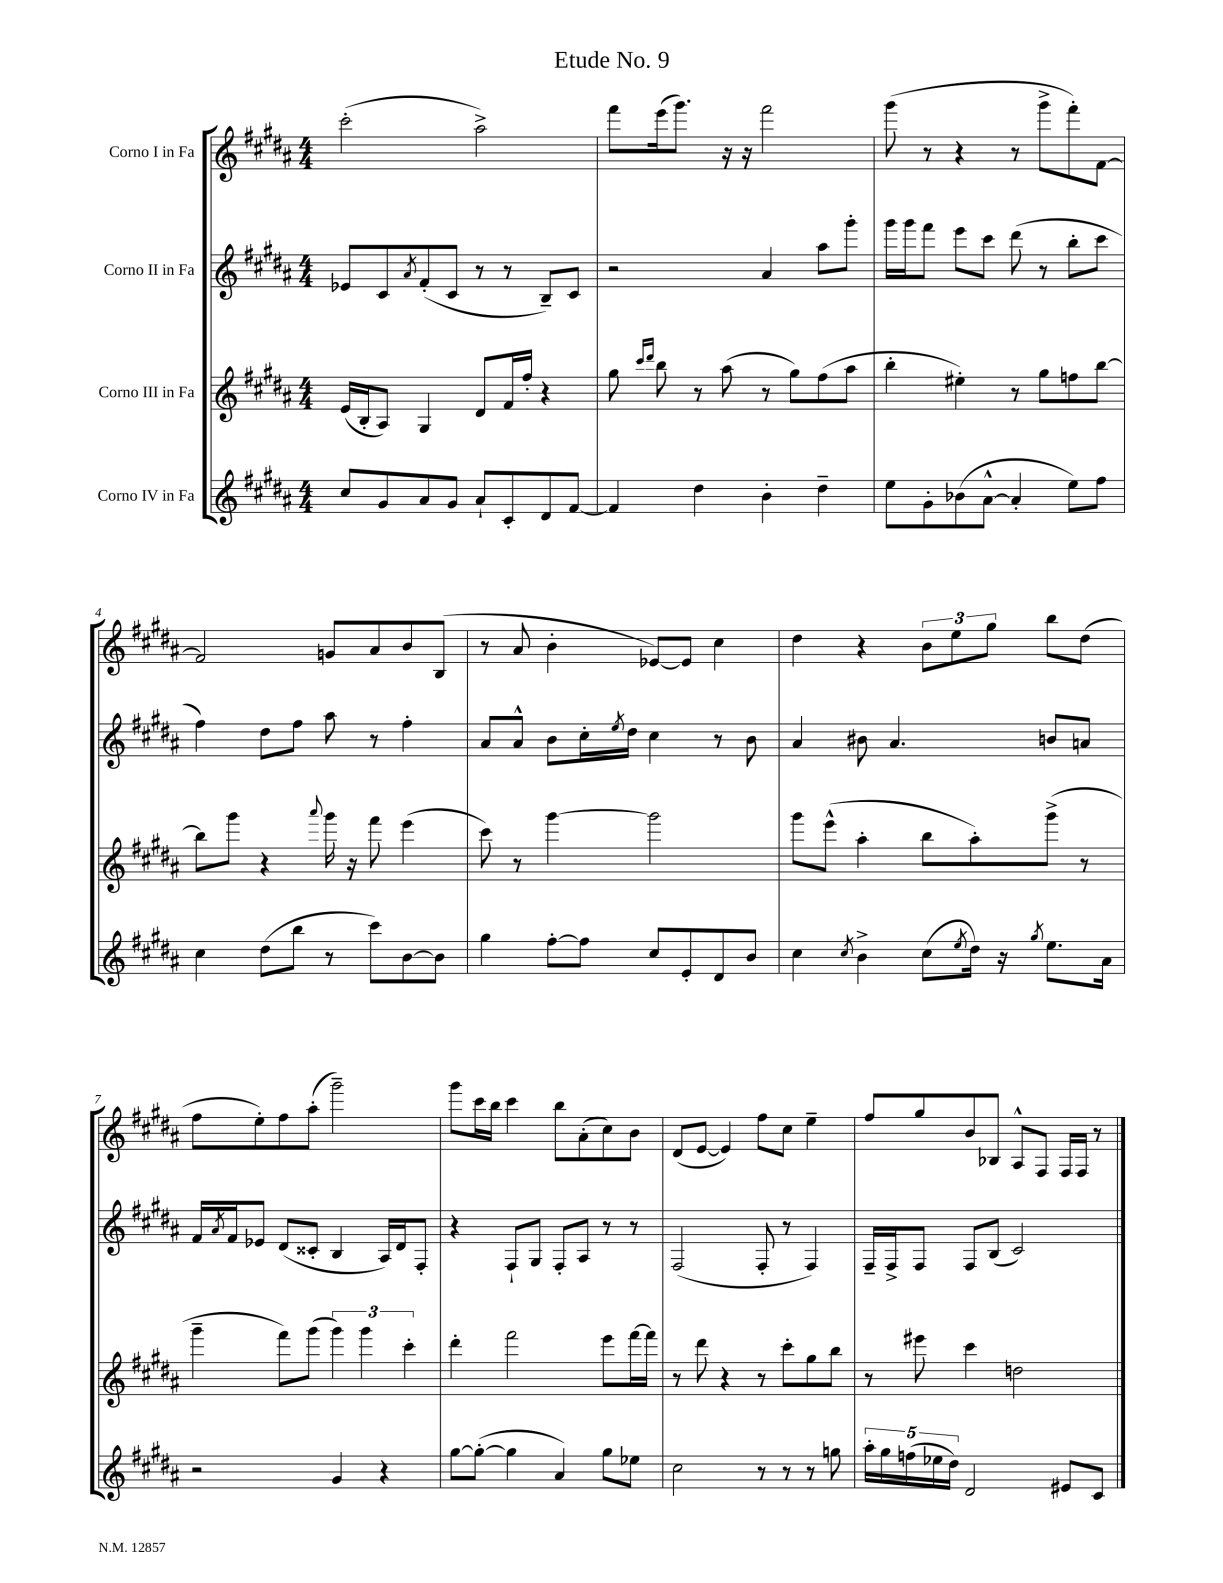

**kern	**kern	**kern	**kern
*part4	*part3	*part2	*part1
*staff4	*staff3	*staff2	*staff1
*I"Corno IV in Fa	*I"Corno III in Fa	*I"Corno II in Fa	*I"Corno I in Fa
*clefG2	*clefG2	*clefG2	*clefG2
*k[f#c#g#d#a#]	*k[f#c#g#d#a#]	*k[f#c#g#d#a#]	*k[f#c#g#d#a#]
*M4/4	*M4/4	*M4/4	*M4/4
=1	=1	=1	=1
8cc#/L	(16e/LL	8e-X/L	(2ccc#'\
.	16B'/J	.	.
8g#/	8A#/J)	8c#/	.
.	.	8qa#/	.
8a#/	4G#/	(8f#'/	.
8g#/J	.	8c#/J	.
8a#`/L	8d#/L	8r	2aa#^\)
8c#'/	16f#/L	8r	.
.	16ff#'/JJ	.	.
8d#/	4r	8B~/L)	.
[8f#/J	.	8c#/J	.
=2	=2	=2	=2
4f#/]	8gg#\	2r	8fff#\L
.	16qqccc#/LL	.	.
.	16qqddd#/JJ	.	.
.	8bb\	.	(16eee\k
.	.	.	8.ggg#\J)
4dd#\	8r	.	.
.	(8aa#\	.	16r
.	.	.	16r
4b'\	8r	4a#/	2fff#\
.	8gg#\L)	.	.
4dd#~\	(8ff#\	8aa#\L	.
.	8aa#\J	8ggg#'\J	.
=3	=3	=3	=3
8ee\L	4bb'\	16ggg#\LL	(8ggg#\
.	.	16ggg#\J	.
8g#'\	.	8fff#\J	8r
(8b-X\	4ee#X'\)	8eee\L	4r
[8a#^^\J	.	8ccc#\J	.
4a#'/]	8r	(8ddd#\	8r
.	8gg#\L	8r	8ggg#^\L
8ee\L)	8ffn\	8bb'\L	8fff#'\)
8ff#\J	[8bb\J	8ccc#\J	[8f#\J
!!LO:LB:g=z
=4	=4	=4	=4
4cc#\	8bb\L]	4ff#\)	2f#/]
.	8ggg#\J	.	.
(8dd#\L	4r	8dd#\L	.
8bb\J	.	8ff#\J	.
.	8qqaaa#/	.	.
8r	16ggg#\	8aa#\	8gn/L
.	16r	.	.
8ccc#\L)	8fff#\	8r	8a#/
[8b\	(4eee\	4ff#'\	8b/
8b\J]	.	.	(8B/J
=5	=5	=5	=5
4gg#\	8ccc#\)	8a#/L	8r
.	8r	8a#^^/J	8a#/
[8ff#'\L	[4ggg#\	8b\L	4b'\
8ff#\J]	.	16cc#'\L	.
.	.	8qee/	.
.	.	16dd#\JJ	.
8cc#/L	2ggg#\]	4cc#\	[8e-X/L)
8e'/	.	.	8e-/J]
8d#/	.	8r	4cc#\
8b/J	.	8b\	.
=6	=6	=6	=6
4cc#\	8ggg#\L	4a#/	4dd#\
.	(8eee^^\J	.	.
8qcc#/	.	.	.
4b^\	4aa#'\	8b#X\	4r
.	.	4.a#/	.
(8cc#\L	8bb\L	.	12b\L
.	.	.	12ee\
8qee/	.	.	.
16dd#\Jk)	8aa#'\)	.	.
.	.	.	12gg#\J
16r	.	.	.
8qgg#/	.	.	.
8.ee\L	(8ggg#^\J	8bn/L	8bb\L
.	8r	8an/J	(8dd#\J
16a#\Jk	.	.	.
!!LO:LB:g=z
=7	=7	=7	=7
2r	4ggg#~\	16f#/LL	8ff#\L
.	.	8qa#/	.
.	.	16f#/J	.
.	.	8e-X/J	8ee'\)
.	8fff#\L)	(8d#/L	8ff#\
.	(8ggg#\J	8c##X'/J	(8aa#'\J
4g#/	6ggg#\)	4B/	2ggg#~\)
.	6ggg#\	.	.
4r	.	16A#/LL)	.
.	.	16d#/J	.
.	6ccc#'\	.	.
.	.	8F#'/J	.
=8	=8	=8	=8
[8gg#\L	4ddd#'\	4r	8ggg#\L
(8gg#'\J_	.	.	16ccc#\L
.	.	.	16bb\JJ
4gg#\]	2fff#\	8F#`/L	4ccc#\
.	.	8G#/J	.
4a#/)	.	8F#'/L	8bb\L
.	.	8A#/J	(8a#'\
8gg#\L	8eee\L	8r	8cc#\)
8ee-X\J	[16fff#\L	8r	8b\J
.	16fff#\JJ]	.	.
=9	=9	=9	=9
2cc#\	8r	(2F#/	(8d#/L
.	8ddd#\	.	[8e/J
.	4r	.	4e/])
8r	8r	8F#'/	8ff#\L
8r	8ccc#'\L	8r	8cc#\J
8r	8gg#\	4F#/)	4ee~\
8ggn\	8bb\J	.	.
=10	=10	=10	=10
20aa#'\LL	8r	16F#~/LL	8ff#/L
20gg#\	.	.	.
.	.	16F#^/J	.
(20ffn\	.	.	.
.	8eee#X\	8F#/J	8gg#/
20ee-X\	.	.	.
20dd#\JJ)	.	.	.
2d#/	4ccc#\	8F#/L	8b/
.	.	(8B/J	8B-X/J
.	2ddn\	2c#/)	8A#^^/L
.	.	.	8F#/J
8e#X/L	.	.	16F#/LL
.	.	.	16F#/JJ
8c#/J	.	.	8r
==	==	==	==
*-	*-	*-	*-
